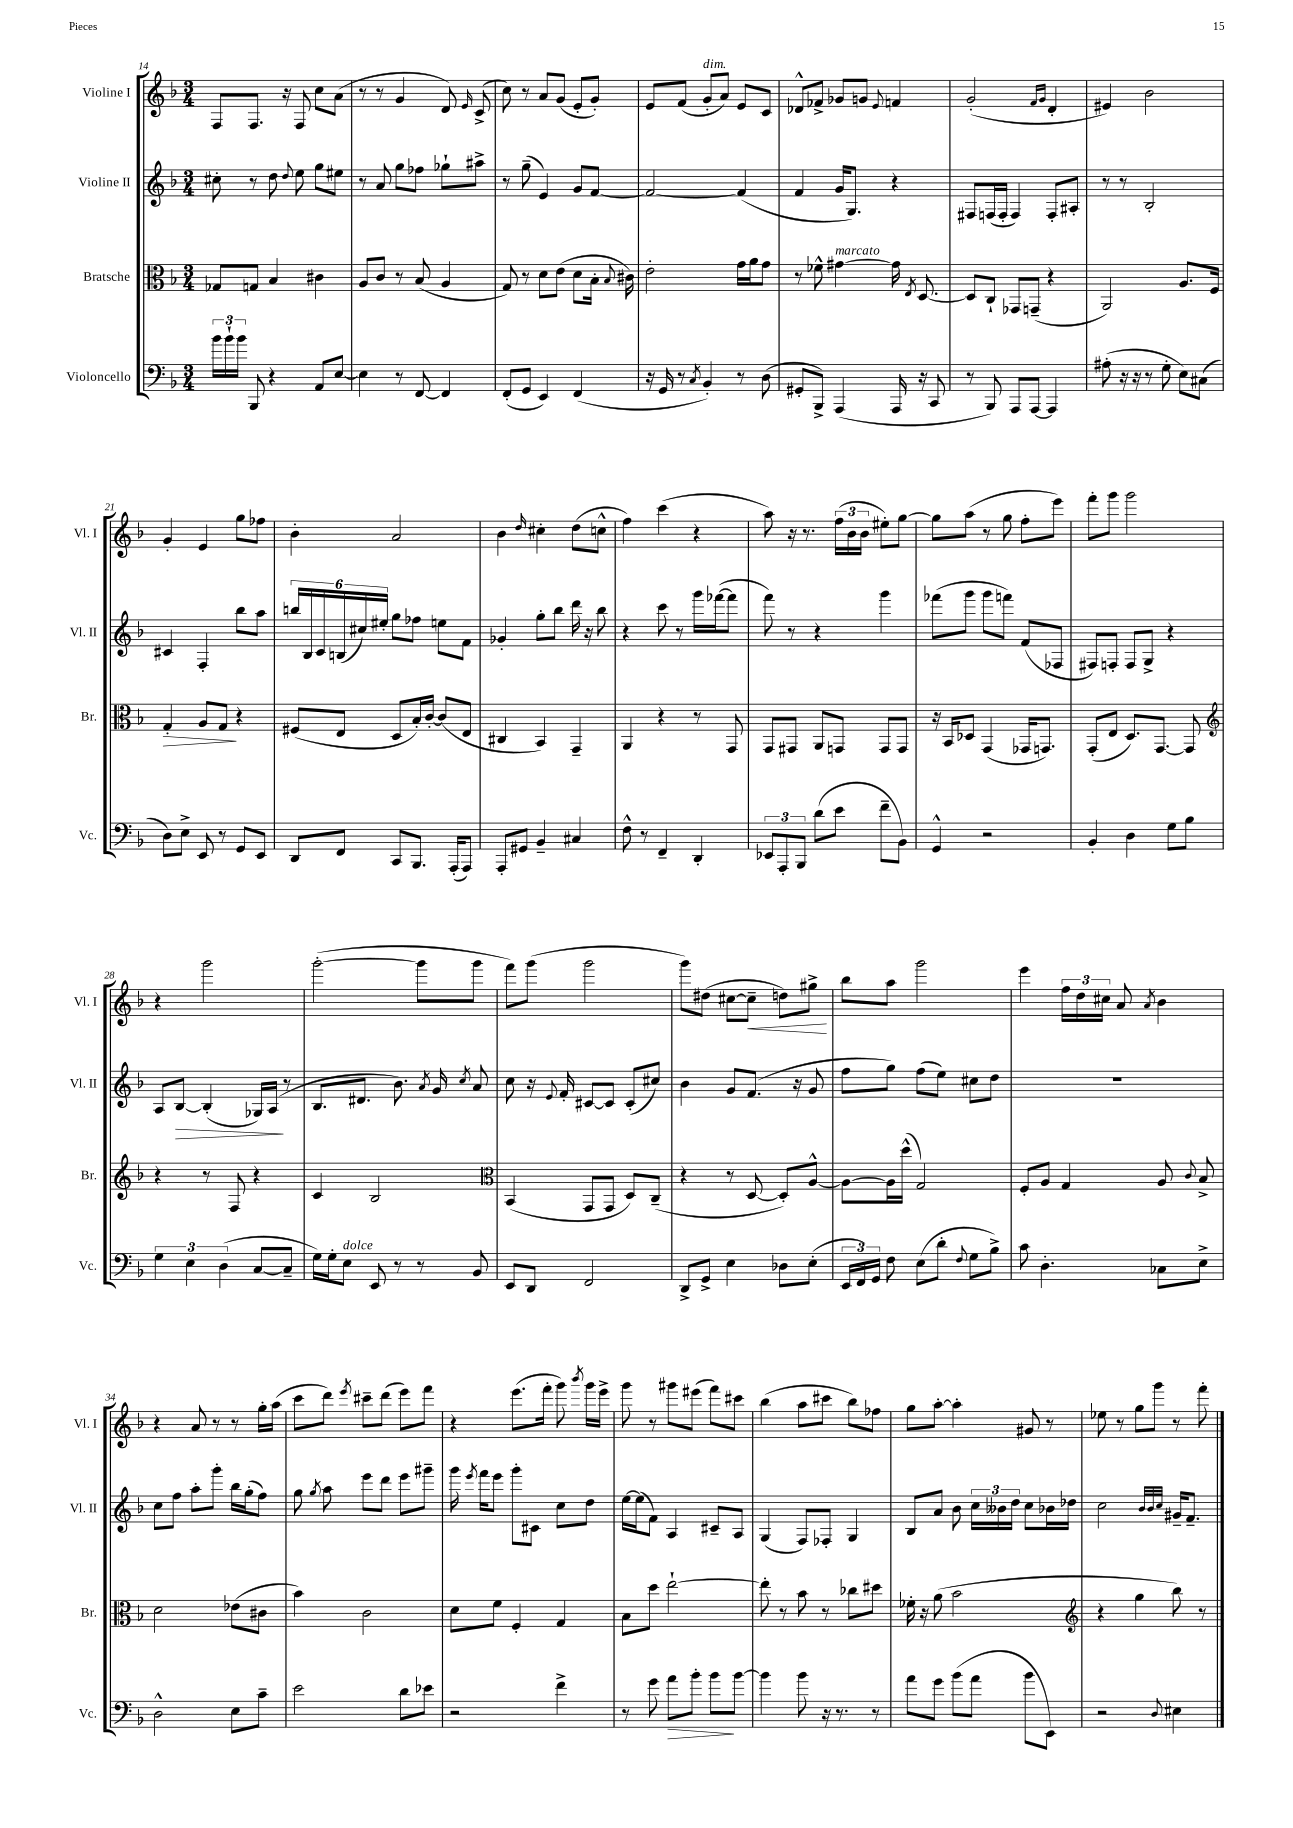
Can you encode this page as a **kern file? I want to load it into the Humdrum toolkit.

**kern	**dynam	**kern	**dynam	**kern	**dynam	**kern	**dynam
*part4	*part4	*part3	*part3	*part2	*part2	*part1	*part1
*staff4	*staff4	*staff3	*staff3	*staff2	*staff2	*staff1	*staff1
*I"Violoncello	*	*I"Bratsche	*	*I"Violine II	*	*I"Violine I	*
*I'Vc.	*	*I'Br.	*	*I'Vl. II	*	*I'Vl. I	*
*clefF4	*	*clefC3	*	*clefG2	*	*clefG2	*
*k[b-]	*	*k[b-]	*	*k[b-]	*	*k[b-]	*
*M3/4	*	*M3/4	*	*M3/4	*	*M3/4	*
=14	=14	=14	=14	=14	=14	=14	=14
24b-\LL	.	8G-X/L	.	8cc#X'\	.	8F/L	.
24b-`\	.	.	.	.	.	.	.
24b-\JJ	.	.	.	.	.	.	.
8BBB-/	.	8Gn/J	.	8r	.	8.F/J	.
4r	.	4B-/	.	8dd\	.	.	.
.	.	.	.	.	.	16r	.
.	.	.	.	8qqdd/	.	.	.
.	.	.	.	8ee\	.	8F/	.
8AA/L	.	4c#X\	.	8gg\L	.	8cc\L	.
[8E/J	.	.	.	8ee#X\J	.	(8a\J	.
=15	=15	=15	=15	=15	=15	=15	=15
4E\]	.	8A/L	.	8r	.	8r	.
.	.	8c/J	.	8a/	.	8r	.
8r	.	8r	.	8gg\L	.	4g/	.
[8FF/	.	(8B-/	.	8ff-X\J	.	.	.
4FF/]	.	4A/	.	8gg-X`\L	.	8d/)	.
.	.	.	.	.	.	16qqe/	.
.	.	.	.	8aa#X^\J	.	(8c^/	.
=16	=16	=16	=16	=16	=16	=16	=16
(8FF'/L	.	8G/)	.	8r	.	8cc\)	.
8GG/J	.	8r	.	(8gg~\	.	8r	.
4EE/)	.	8d\L	.	4e/)	.	8a/L	.
.	.	(8e\J	.	.	.	(8g/J	.
(4FF/	.	8d\L	.	8g/L	.	8e'/L	.
.	.	16B-'\Jk	.	[8f/J	.	8g'/J)	.
.	.	8qqB-/	.	.	.	.	.
.	.	16c#X\)	.	.	.	.	.
=17	=17	=17	=17	=17	=17	=17	=17
16r	.	2e'\	.	2f/_	.	8e/L	.
16GG/	.	.	.	.	.	.	.
8r	.	.	.	.	.	(8f/J	.
8qC/	.	.	.	.	.	.	.
!	!	!	!	!	!	!LO:TX:a:i:t=dim.	!
4BB-'/)	.	.	.	.	.	8g'/L	.
.	.	.	.	.	.	8a/J)	.
8r	.	16g\LL	.	(4f/]	.	8e/L	.
.	.	16a\J	.	.	.	.	.
(8D\	.	8g\J	.	.	.	8c/J	.
=18	=18	=18	=18	=18	=18	=18	=18
8GG#X'/L	.	8r	.	4f/	.	8d-X^^/L	.
8BBB-^/J)	.	8f-X^^\	.	.	.	8f-X^/J	.
!	!	!LO:TX:a:i:t=marcato	!	!	!	!	!
(4AAA/	.	[4g#X\	.	16g/KL	.	8g-X/L	.
.	.	.	.	8.G/J)	.	.	.
.	.	.	.	.	.	8gn/J	.
.	.	.	.	.	.	8qqe/	.
16AAA/	.	16g#\]	.	4r	.	4fn/	.
.	.	8qE/	.	.	.	.	.
16r	.	[8.D/	.	.	.	.	.
8CC/	.	.	.	.	.	.	.
=19	=19	=19	=19	=19	=19	=19	=19
8r	.	8D/L]	.	8F#X/L	.	(2g'/	.
8BBB-/)	.	8C`/J	.	(16Fn/L	.	.	.
.	.	.	.	16F'/JJ	.	.	.
8AAA/L	.	8GG-X/L	.	4F/)	.	.	.
[8AAA/J	.	(8GGn~/J	.	.	.	.	.
.	.	.	.	.	.	16qqf/LL	.
.	.	.	.	.	.	16qqg/JJ	.
4AAA/]	.	4r	.	8F'/L	.	4d'/	.
.	.	.	.	8A#X'/J	.	.	.
=20	=20	=20	=20	=20	=20	=20	=20
(8A#X'\	.	2AA/)	.	8r	.	4e#X/)	.
16r	.	.	.	8r	.	.	.
16r	.	.	.	.	.	.	.
8r	.	.	.	2B-'/	.	2b-\	.
8G'\	.	.	.	.	.	.	.
8E\L)	.	8.A/L	.	.	.	.	.
(8C#X\J	.	.	.	.	.	.	.
.	.	16F/Jk	.	.	.	.	.
!!LO:LB:g=z
=21	=21	=21	=21	=21	=21	=21	=21
!	!	!	!LO:HP:b	!	!	!	!
8D\L)	.	4G'/	>	4c#X/	.	4g'/	.
8E^\J	.	.	.	.	.	.	.
8EE/	.	8A/L	.	4F'/	.	4e/	.
8r	.	8G/J	.	.	.	.	.
8GG/L	.	4r	]	8bb-\L	.	8gg\L	.
8EE/J	.	.	.	8aa\J	.	8ff-X\J	.
=22	=22	=22	=22	=22	=22	=22	=22
8DD/L	.	(8F#X/L	.	24bbn/LL	.	4b-'\	.
.	.	.	.	24B-/	.	.	.
.	.	.	.	24c/	.	.	.
8FF/J	.	8E/J	.	(24Bn/	.	.	.
.	.	.	.	24cc#X/)	.	.	.
.	.	.	.	24ee#X'/JJ	.	.	.
8CC/L	.	8D/L	.	8gg\L	.	2a/	.
8.BBB-/J	.	16B-'/L)	.	8ff-X\J	.	.	.
.	.	[16c'/JJ	.	.	.	.	.
.	.	(8c/L]	.	8een\L	.	.	.
(16AAA'/KL	.	.	.	.	.	.	.
8AAA/J)	.	8E/J	.	8f\J	.	.	.
=23	=23	=23	=23	=23	=23	=23	=23
8AAA'/L	.	4C#X/	.	4g-X'/	.	4b-\	.
8GG#X/J	.	.	.	.	.	.	.
.	.	.	.	.	.	16qqdd/	.
4BB-~/	.	4BB-/)	.	8gg'\L	.	4cc#X'\	.
.	.	.	.	8bb-\J	.	.	.
4C#X/	.	4GG~/	.	16ddd\	.	(8dd\L	.
.	.	.	.	16r	.	.	.
.	.	.	.	8bb-\	.	8ccn^^\J	.
=24	=24	=24	=24	=24	=24	=24	=24
8F^^\	.	4AA/	.	4r	.	4ff\)	.
8r	.	.	.	.	.	.	.
4FF~/	.	4r	.	8ccc\	.	(4ccc\	.
.	.	.	.	8r	.	.	.
4DD'/	.	8r	.	16ggg\LL	.	4r	.
.	.	.	.	([16fff-X\J	.	.	.
.	.	8GG/	.	8fff-\J]	.	.	.
=25	=25	=25	=25	=25	=25	=25	=25
12EE-X/L	.	8GG/L	.	8fff\)	.	8aa\)	.
12AAA'/	.	.	.	.	.	.	.
.	.	8GG#X/J	.	8r	.	16r	.
12BBB-/J	.	.	.	.	.	.	.
.	.	.	.	.	.	8.r	.
(8d\L	.	8AA/L	.	4r	.	.	.
8e\J	.	8GGn/J	.	.	.	(24ff\LL	.
.	.	.	.	.	.	24b-\	.
.	.	.	.	.	.	24b-\JJ	.
8f~\L	.	8GG/L	.	4ggg\	.	8ee#X'\L)	.
8BB-\J)	.	8GG/J	.	.	.	[8gg\J	.
=26	=26	=26	=26	=26	=26	=26	=26
4GG^^/	.	16r	.	(8fff-X\L	.	8gg\L]	.
.	.	16BB-/KL	.	.	.	.	.
.	.	8D-X/J	.	8ggg\J	.	(8aa\J	.
2r	.	(4GG/	.	8ggg\L	.	8r	.
.	.	.	.	8fffn\J)	.	8gg\	.
.	.	16GG-X/KL	.	(8f/L	.	8ff'\L	.
.	.	8.GGn/J)	.	.	.	.	.
.	.	.	.	8F-X/J	.	8eee\J)	.
=27	=27	=27	=27	=27	=27	=27	=27
4BB-'/	.	(8GG'/L	.	8F#X/L)	.	8fff'\L	.
.	.	8E/J	.	8Fn'/J	.	8ggg\J	.
4D\	.	8.D/L)	.	8F/L	.	2ggg\	.
.	.	.	.	8G^/J	.	.	.
.	.	[8.GG/J	.	.	.	.	.
8G\L	.	.	.	4r	.	.	.
8B-\J	.	8GG/]	.	.	.	.	.
!!LO:LB:g=z
=28	=28	=28	=28	=28	=28	=28	=28
*	*	*clefG2	*	*	*	*	*
6G\	.	4r	.	8A/L	.	4r	.
!	!	!	!	!	!LO:HP:b	!	!
.	.	.	.	[8B-/J	>	.	.
6E\	.	.	.	.	.	.	.
.	.	8r	.	(4B-'/]	.	2ggg\	.
(6D\	.	.	.	.	.	.	.
.	.	8F/	.	.	.	.	.
[8C/L	.	4r	.	16G-X/LL)	.	.	.
.	.	.	.	(16A/JJ	.	.	.
8C~/J]	.	.	.	8r	]	.	.
=29	=29	=29	=29	=29	=29	=29	=29
16G\LL)	.	4c/	.	8.B-/L	.	([2ggg'\	.
16G'\J	.	.	.	.	.	.	.
!LO:TX:a:i:t=dolce	!	!	!	!	!	!	!
8E\J	.	.	.	.	.	.	.
.	.	.	.	8.d#X/J	.	.	.
8EE/	.	2B-/	.	.	.	.	.
8r	.	.	.	8.b-\)	.	.	.
8r	.	.	.	.	.	8ggg\L]	.
.	.	.	.	8qa/	.	.	.
.	.	.	.	16g/	.	.	.
.	.	.	.	8qcc/	.	.	.
8BB-/	.	.	.	8a/	.	8ggg\J	.
=30	=30	=30	=30	=30	=30	=30	=30
*	*	*clefC3	*	*	*	*	*
8EE/L	.	(4BB-/	.	8cc\	.	8fff\L)	.
8DD/J	.	.	.	16r	.	(8ggg\J	.
.	.	.	.	8qqe/	.	.	.
.	.	.	.	16f'/	.	.	.
2FF/	.	8GG/L	.	[8c#X/L	.	2ggg\	.
.	.	8GG/J	.	8c#/J]	.	.	.
.	.	8D/L)	.	(8c#'/L	.	.	.
.	.	(8C~/J	.	8cc#X/J)	.	.	.
=31	=31	=31	=31	=31	=31	=31	=31
8DD^/L	.	4r	.	4b-\	.	8ggg\L)	.
8GG^/J	.	.	.	.	.	(8dd#X\J	.
4E\	.	8r	.	8g/L	.	[8cc#X\L	.
!	!	!	!	!	!	!	!LO:HP:b
.	.	[8D/	.	(8.f/J	.	8cc#~\J]	<
8D-X\L	.	8D'/L])	.	.	.	8ddn\L)	.
.	.	.	.	16r	.	.	.
(8E'\J	.	[8A^^/J	.	8g/	.	8gg#X^\J	.
.	.	.	.	.	.	.	[
=32	=32	=32	=32	=32	=32	=32	=32
24EE/LL	.	8A\L_	.	8ff\L	.	8bb-\L	.
24FF/)	.	.	.	.	.	.	.
24GG/JJ	.	.	.	.	.	.	.
8F\	.	16A\L]	.	8gg\J)	.	8aa\J	.
.	.	(16dd^^\JJ	.	.	.	.	.
(8E\L	.	2G/)	.	(8ff\L	.	2ggg\	.
8d'\J	.	.	.	8ee\J)	.	.	.
8qqF/	.	.	.	.	.	.	.
8G\L	.	.	.	8cc#X\L	.	.	.
8B-^\J)	.	.	.	8dd\J	.	.	.
=33	=33	=33	=33	=33	=33	=33	=33
8c\	.	8F'/L	.	2.r	.	4eee\	.
4.D'\	.	8A/J	.	.	.	.	.
.	.	4G/	.	.	.	24ff\LL	.
.	.	.	.	.	.	24dd\	.
.	.	.	.	.	.	24cc#X\JJ	.
.	.	.	.	.	.	8a/	.
.	.	.	.	.	.	8qa/	.
8C-X\L	.	8A/	.	.	.	4b-\	.
.	.	8qqc/	.	.	.	.	.
8E^\J	.	8B-^/	.	.	.	.	.
!!LO:LB:g=z
=34	=34	=34	=34	=34	=34	=34	=34
2D^^\	.	2d\	.	8cc\L	.	4r	.
.	.	.	.	8ff\J	.	.	.
.	.	.	.	8aa'\L	.	8a/	.
.	.	.	.	8ggg'\J	.	8r	.
8E\L	.	(8e-X\L	.	16bb-\LL	.	8r	.
.	.	.	.	(16gg'\J	.	.	.
8c~\J	.	8c#X\J	.	8ff\J)	.	16gg'\LL	.
.	.	.	.	.	.	(16aa\JJ	.
=35	=35	=35	=35	=35	=35	=35	=35
2e\	.	4b-\)	.	8gg\	.	8ccc\L	.
.	.	.	.	8qgg/	.	.	.
.	.	.	.	8aa\	.	8ddd\J)	.
.	.	.	.	.	.	8qeee/	.
.	.	2c\	.	8eee\L	.	8ccc#X~\L	.
.	.	.	.	8ddd\J	.	(8ddd\J	.
8d\L	.	.	.	8eee\L	.	8eee\L)	.
8e-X\J	.	.	.	8ggg#X~\J	.	8fff\J	.
=36	=36	=36	=36	=36	=36	=36	=36
2r	.	8d\L	.	16ggg\	.	4r	.
.	.	.	.	8qeee/	.	.	.
.	.	.	.	16fff\KL	.	.	.
.	.	8f\J	.	8eee\J	.	.	.
.	.	4F'/	.	8ggg'\L	.	(8.eee\L	.
.	.	.	.	8c#X\J	.	.	.
.	.	.	.	.	.	16fff'\Jk	.
4f^\	.	4G/	.	8cc\L	.	8ggg\)	.
.	.	.	.	.	.	8qbbb-/	.
.	.	.	.	8dd\J	.	16ggg\LL	.
.	.	.	.	.	.	16eee^\JJ	.
=37	=37	=37	=37	=37	=37	=37	=37
8r	.	8B-\L	.	[16ee\LL	.	8ggg\	.
.	.	.	.	(16ee\J]	.	.	.
8g\	.	8dd\J	.	8f\J)	.	8r	.
!	!LO:HP:b	!	!	!	!	!	!
8a\L	>	[2ee`\	.	4A/	.	8ggg#X\L	.
8b-'\J	.	.	.	.	.	(8eee#X\J	.
8b-\L	.	.	.	8c#X~/L	.	8fff\L)	.
[8b-\J	]	.	.	8A/J	.	8ccc#X\J	.
=38	=38	=38	=38	=38	=38	=38	=38
4b-\]	.	8ee'\]	.	(4G/	.	(4bb-\	.
.	.	8r	.	.	.	.	.
8b-\	.	8b-\	.	8F/L)	.	8aa\L	.
16r	.	8r	.	8F-X'/J	.	8ccc#X\J	.
8.r	.	.	.	.	.	.	.
.	.	8cc-X\L	.	4G/	.	8bb-\L)	.
8r	.	8dd#X\J	.	.	.	8ff-X\J	.
=39	=39	=39	=39	=39	=39	=39	=39
8a\L	.	16f-X'\	.	8B-/L	.	8gg\L	.
.	.	16r	.	.	.	.	.
8g\J	.	(8a\	.	8a/J	.	[8aa'\J	.
(8b-\L	.	2b-\	.	8b-\	.	4aa'\]	.
8a\J	.	.	.	24cc\LL	.	.	.
.	.	.	.	24b--X\	.	.	.
.	.	.	.	24dd\JJ	.	.	.
8b-\L	.	.	.	8cc\L	.	8g#X/	.
8EE\J)	.	.	.	16b-X\L	.	8r	.
.	.	.	.	16dd-X\JJ	.	.	.
=40	=40	=40	=40	=40	=40	=40	=40
*	*	*clefG2	*	*	*	*	*
2r	.	4r	.	2cc\	.	8ee-X\	.
.	.	.	.	.	.	8r	.
.	.	4gg\	.	.	.	8gg\L	.
.	.	.	.	.	.	8ggg\J	.
.	.	.	.	32qqb-/LLL	.	.	.
.	.	.	.	32qqb-/	.	.	.
8qqD/	.	.	.	32qqcc/JJJ	.	.	.
4E#X\	.	8bb-\)	.	16g#X~/KL	.	8r	.
.	.	.	.	8.f~/J	.	.	.
.	.	8r	.	.	.	8fff'\	.
==	==	==	==	==	==	==	==
*-	*-	*-	*-	*-	*-	*-	*-
